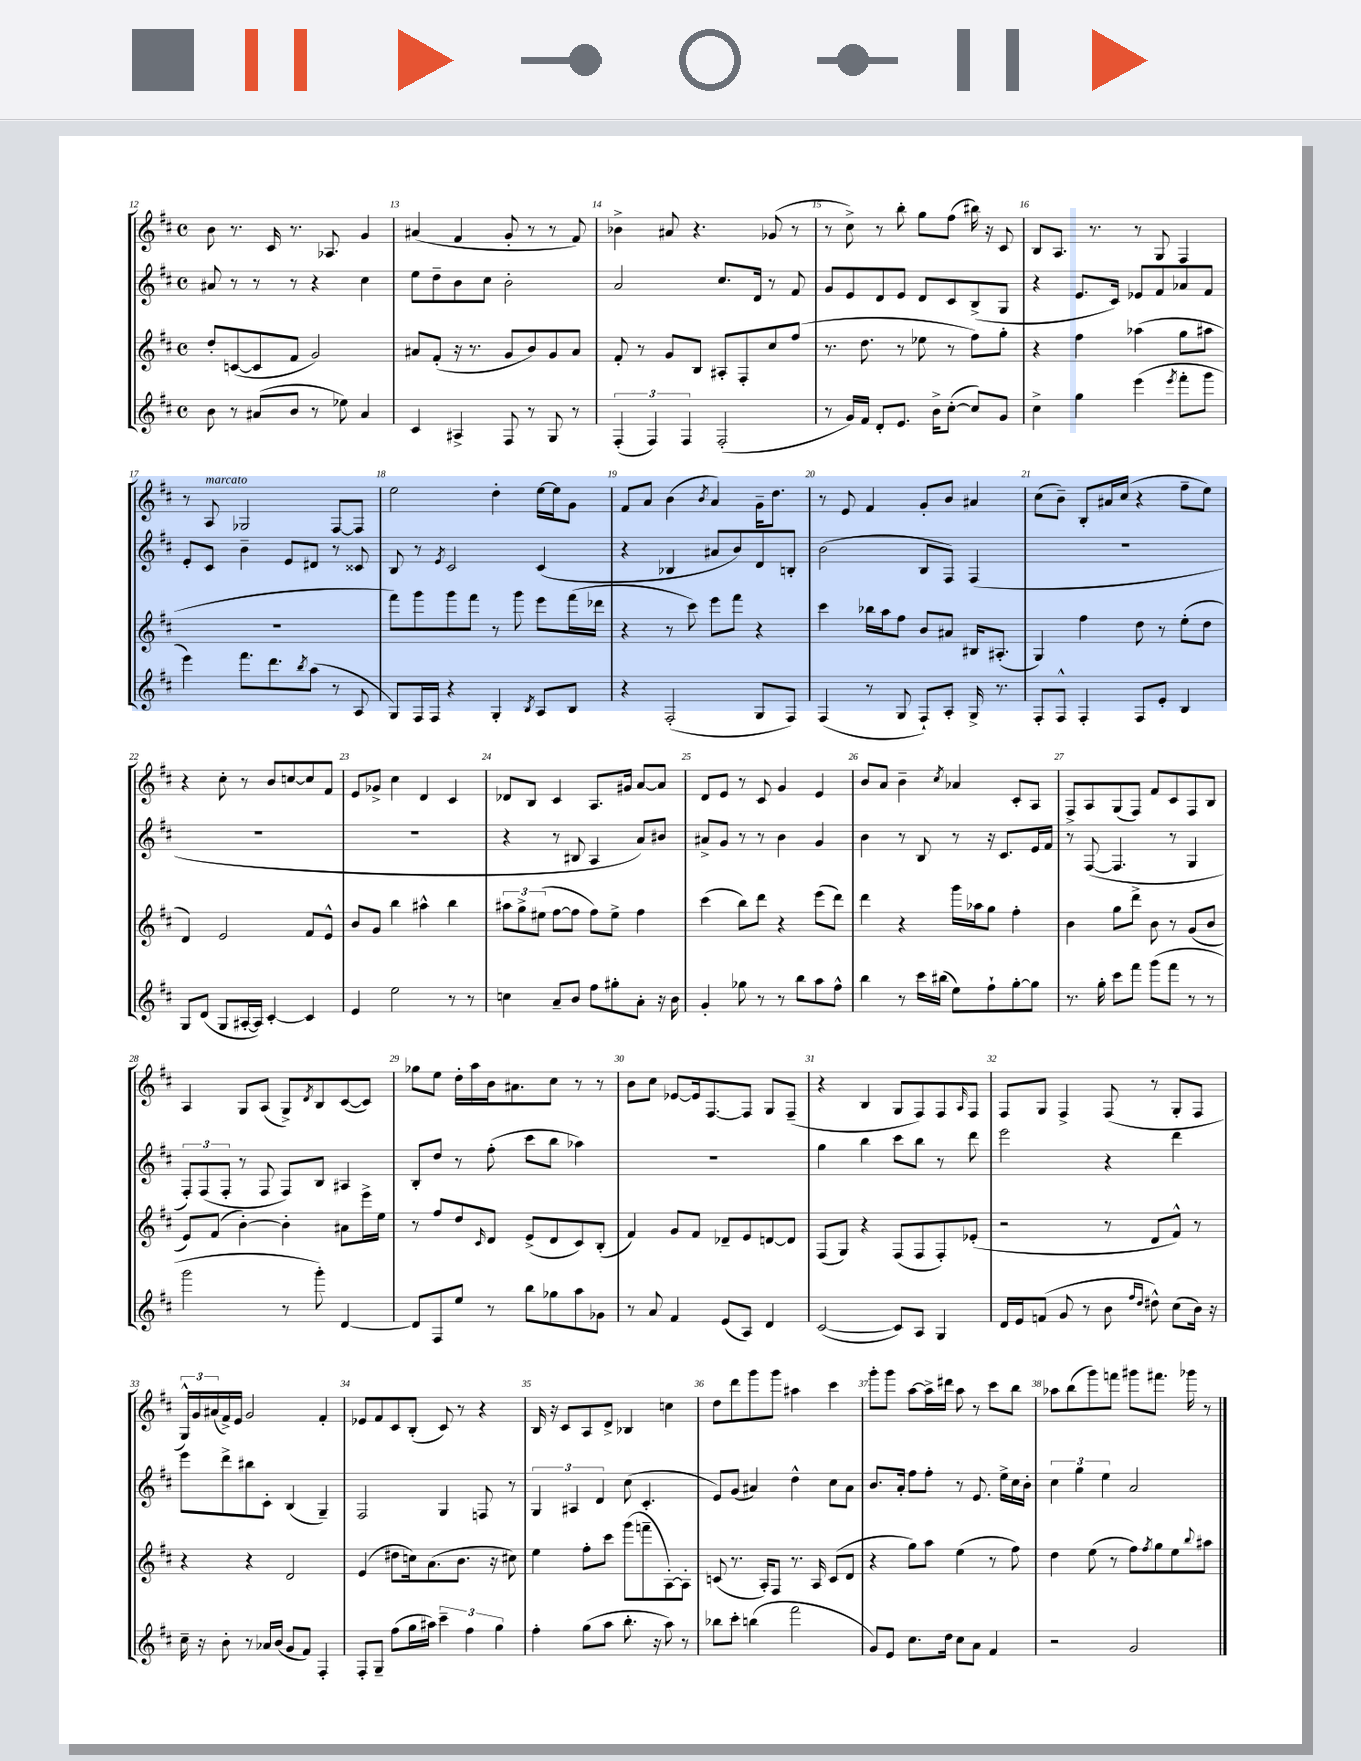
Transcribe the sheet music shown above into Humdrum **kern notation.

**kern	**kern	**kern	**kern
*staff4	*staff3	*staff2	*staff1
*clefG2	*clefG2	*clefG2	*clefG2
*k[f#c#]	*k[f#c#]	*k[f#c#]	*k[f#c#]
*M4/4	*M4/4	*M4/4	*M4/4
*met(c)	*met(c)	*met(c)	*met(c)
8b	8dd'	8a#	8b
8r	([8c	8r	8.r
(8a#	8c]	8r	.
.	.	.	16c#
8b	8f#	8r	8.r
8r	2g)	4r	.
.	.	.	8.A-
8ee-)	.	.	.
4a#	.	4cc#	4g
=	=	=	=
4c#	8a#	8ee	(4a#
.	(8f#'	8dd~	.
4A#^	16r	8b	4f#
.	8.r	.	.
.	.	8cc#	.
8F#	8g	2b'	8g'
8r	8b)	.	8r
8G	8g	.	8r
8r	8a#	.	8f#)
=	=	=	=
(6F#'	8f#'	2a	4b-^
.	8r	.	.
6F#)	.	.	.
.	8g	.	8a#
6F#	.	.	.
.	8B	.	4.r
(2F#'	8A#'	8.cc#	.
.	8F#'	.	.
.	.	16d	.
.	8cc#	8r	(8g-
.	(8ff#	8f#	8r
=	=	=	=
8r	8.r	8g	8r
16g)	.	8e	8cc#^)
16f#	8.dd	.	.
8d'	.	8d	8r
8.e	8r	8e	8bb'
.	8ee-	8d	8gg
16b^	.	.	.
([8cc#'	8r	8c#	(8ff#
8cc#])	8ff#)	(8B^	16bb#)
.	.	.	16r
8g	8gg'	8G	8c#
=	=	=	=
4cc#^	4r	4r	8B
.	.	.	8.A
4gg	4ff#	8.e	.
.	.	.	8.r
.	.	16c#)	.
(4eee	(4aa-	8e-	8r
.	.	8f#	8G
8qeee	.	.	.
8fff#'	8gg	8a-	4F#
8ggg	8aa#	8f#	.
=	=	=	=
4eee)	1r	8e'	8r
.	.	8c#	8A
8.fff#	.	4b~	2G-
8.ddd	.	.	.
.	.	8e	.
8qbb	.	.	.
(8aa	.	8d#	.
8r	.	8r	[8F#
8A	.	8c##	8F#]
=	=	=	=
8G)	8fff#)	8B	2ee
16F#	8ggg	8r	.
16F#	.	.	.
.	.	8qe	.
4r	8ggg	2c#	.
.	8fff#	.	.
4G'	8r	.	4dd'
.	8ggg	.	.
8qB	.	.	.
8A	8eee	(4c#	[16ee
.	.	.	16ee]
8B	(16fff#	.	8g
.	16ddd-	.	.
=	=	=	=
4r	4r	4r	8f#
.	.	.	8a
(2F#'	8r	4B-	(4b
.	8ccc#)	.	.
.	.	.	8qb
.	8eee	8a#	4a)
.	8fff#	8b)	.
8G	4r	8d	16g~
.	.	.	8.dd
8F#)	.	8B'	.
=	=	=	=
(4F#	4ccc#	(2b	8r
.	.	.	8e
8r	16bb-	.	4f#
.	16aa	.	.
8G	8ff#	.	.
8F#`)	8b	8B	8g'
8A'	8a#	8F#)	8b
16G^	16B#	(4F#	4a#
8.r	(8.A#'	.	.
=	=	=	=
8F#'	4G)	1r	(8cc#
8F#^^	.	.	8b~)
4F#'	4ff#	.	8B'
.	.	.	16a#
.	.	.	(16cc#
8F#	8dd	.	4r
8e'	8r	.	.
4B	(8ee'	.	8ff#~
.	8dd	.	8ee)
=	=	=	=
8G	4d)	1r	4r
(8d	.	.	.
8G	2e	.	8cc#'
[16A#'	.	.	8r
16A#])	.	.	.
[4c#'	.	.	8b
.	.	.	[8cc
4c#]	8f#	.	8cc]
.	8e^^	.	8f#
=	=	=	=
4e	8b	1r	8e
.	8g	.	8g-^
2ee	4bb	.	4cc#
.	4aa#^^	.	4d
8r	4bb	.	4c#
8r	.	.	.
=	=	=	=
4cc	12aa#	4r	8d-
.	12gg^	.	.
.	.	.	8B
.	(12ee#	.	.
8a~	[8ff#	8r	4c#
8b	8ff#]	8B#	.
8ff#	8ff#)	4A	8.A
8gg#'	8ee#^	.	.
.	.	.	16g#
8a'	4ff#	8a)	[8a
16r	.	8b#	8a]
16b	.	.	.
=	=	=	=
4g'	(4ccc#	8a#^	8d
.	.	8g	8e
8gg-	8bb)	8r	8r
8r	8ddd	8r	8c#
8r	4r	4b	4g
8bb	.	.	.
8aa	(8eee	4g	4e
8ff#^^	8ddd)	.	.
=	=	=	=
4bb	4ddd	4b	8b
.	.	.	8a
8r	4r	8r	4b~
16ccc#	.	8B	.
(16bb#	.	.	.
.	.	.	8qcc#
8ee)	16ggg	8r	4a-
.	16aa-	.	.
8ff#`	8gg	16r	.
.	.	8.c#	.
[8gg'	4ff#'	.	8c#'
8gg]	.	16e	8A
.	.	16f#	.
=	=	=	=
8.r	4b	8r	8F#^
.	.	([8F#	8A
16gg'	.	.	.
8ccc#	8gg	4.F#]	(8G
8fff#	8ddd^	.	8F#)
(8ggg	8b	.	8f#
8fff#	8r	8r	8c#
8r	(8g	4G	8F#
8r	8b	.	8B
=	=	=	=
2ggg	8e)	12F#')	4A
.	.	(12F#	.
.	(8f#	.	.
.	.	12F#'	.
.	[4b')	8r	8G
.	.	8F#	(8A
8r	4b']	8F#)	8G^)
.	.	.	8qd
8ggg')	.	8B	8B
[4d	8a#	4A#	([8c#
.	16eee^	.	8c#])
.	16ee	.	.
=	=	=	=
8d]	8r	8B'	8gg-
8F#	8ff#	8dd	8ee
8ee	8dd	8r	16dd'
.	.	.	16aa
.	16qqc#	.	.
8r	8d	(8ff#'	16b
.	.	.	8.a#
8bb	(8e^	8ccc#	.
8gg-	8d	8bb	8cc#
8aa	8c#)	4aa-)	8r
8g-	(8B'	.	8r
=	=	=	=
8r	4f#)	1r	8b
8a	.	.	8cc#
4f#	8g	.	[8e-
.	8f#	.	16e-]
.	.	.	[8.F#
(8e	8d-~	.	.
8A)	8e	.	8F#]
4d	[8d	.	8G
.	8d]	.	(8F#~
=	=	=	=
([2c#	(8F#	4gg	4r
.	8G)	.	.
.	4r	4bb	4B
8c#])	(8F#	8ccc#	8G
8A	8F#	8bb	8F#)
4G	8F#')	8r	8F#
.	.	.	16qqA
.	(8e-'	8ddd	8F#
=	=	=	=
16d	2r	2eee	8F#
16e	.	.	.
(8f	.	.	8G
8g	.	.	4F#^
8r	.	.	.
8b	8r	4r	(8F#
16qqff#	.	.	.
16qqdd	.	.	.
8dd#^^)	8d	.	8r
(8cc#	8f#^^)	4ddd	8G'
16b)	8r	.	8F#
16r	.	.	.
=	=	=	=
16cc#~	4r	8eee	24G^^)
.	.	.	24g
16r	.	.	.
.	.	.	(24a#
8b'	.	8ddd^	16f#^)
.	.	.	16e
8r	4r	8bb#	2g
16a-	.	8c#'	.
(16b	.	.	.
8g	2d	(4B	.
8f#)	.	.	.
4F#'	.	4G~)	4f#'
=	=	=	=
8F#'	(4e	2F#	8e-
8G~	.	.	8f#
(8ff#	8dd#	.	8c#
16gg	16cc)	.	(8B'
16aa#)	(8.a	.	.
6ccc#~	.	4G	8c#)
.	8.b	.	8r
6ff#	.	.	.
.	.	8F	4r
.	16r	.	.
6gg	.	.	.
.	8cc#)	8r	.
=	=	=	=
4ff#'	4ee	6G	16B
.	.	.	16r
.	.	.	8c#
.	.	6A#	.
(8gg	8ff#'	.	8A
.	.	6d	.
8aa	8ccc#	.	8d^
8.bb'	(8ggg	(8cc#	4B-
.	8fff~	4.c#'	.
16r	.	.	.
8aa)	[8A')	.	4cc
8r	8A']	.	.
=	=	=	=
8bb-	(8c	8e)	8dd
8ccc#'	8.r	(8g	8ddd
(4bb	.	4a#)	8ggg
.	16A')	.	.
.	8F#	.	8ggg
2fff#	8.r	4dd^^	4aa#
.	16A	.	.
.	(8c	8cc#	4ccc#
.	8d	8a#	.
=	=	=	=
8g)	4r	8.b	8ggg'
8e	.	.	8ggg
.	.	16a'	.
8.cc#	8gg)	8ff#	[8aa
.	8aa	8ff#'	16aa^]
16dd	.	.	16ddd#
8cc#	(4ee	8r	8aa
8a	.	8.e	8r
4f#	8r	.	8ccc#
.	.	16ee^	.
.	8ff#)	16cc#	8bb
.	.	16b'	.
=	=	=	=
2r	4dd	6cc#	8aa-
.	.	.	(8bb
.	.	6gg	.
.	(8ee	.	8ggg)
.	.	6ee	.
.	8r	.	8fff
2g	8ff#)	2a	8ggg#
.	8qff#	.	.
.	8gg	.	8.fff#
.	8ee	.	.
.	.	.	16ggg-
.	8qqbb	.	.
.	8aa#	.	8r
==	==	==	==
*-	*-	*-	*-
